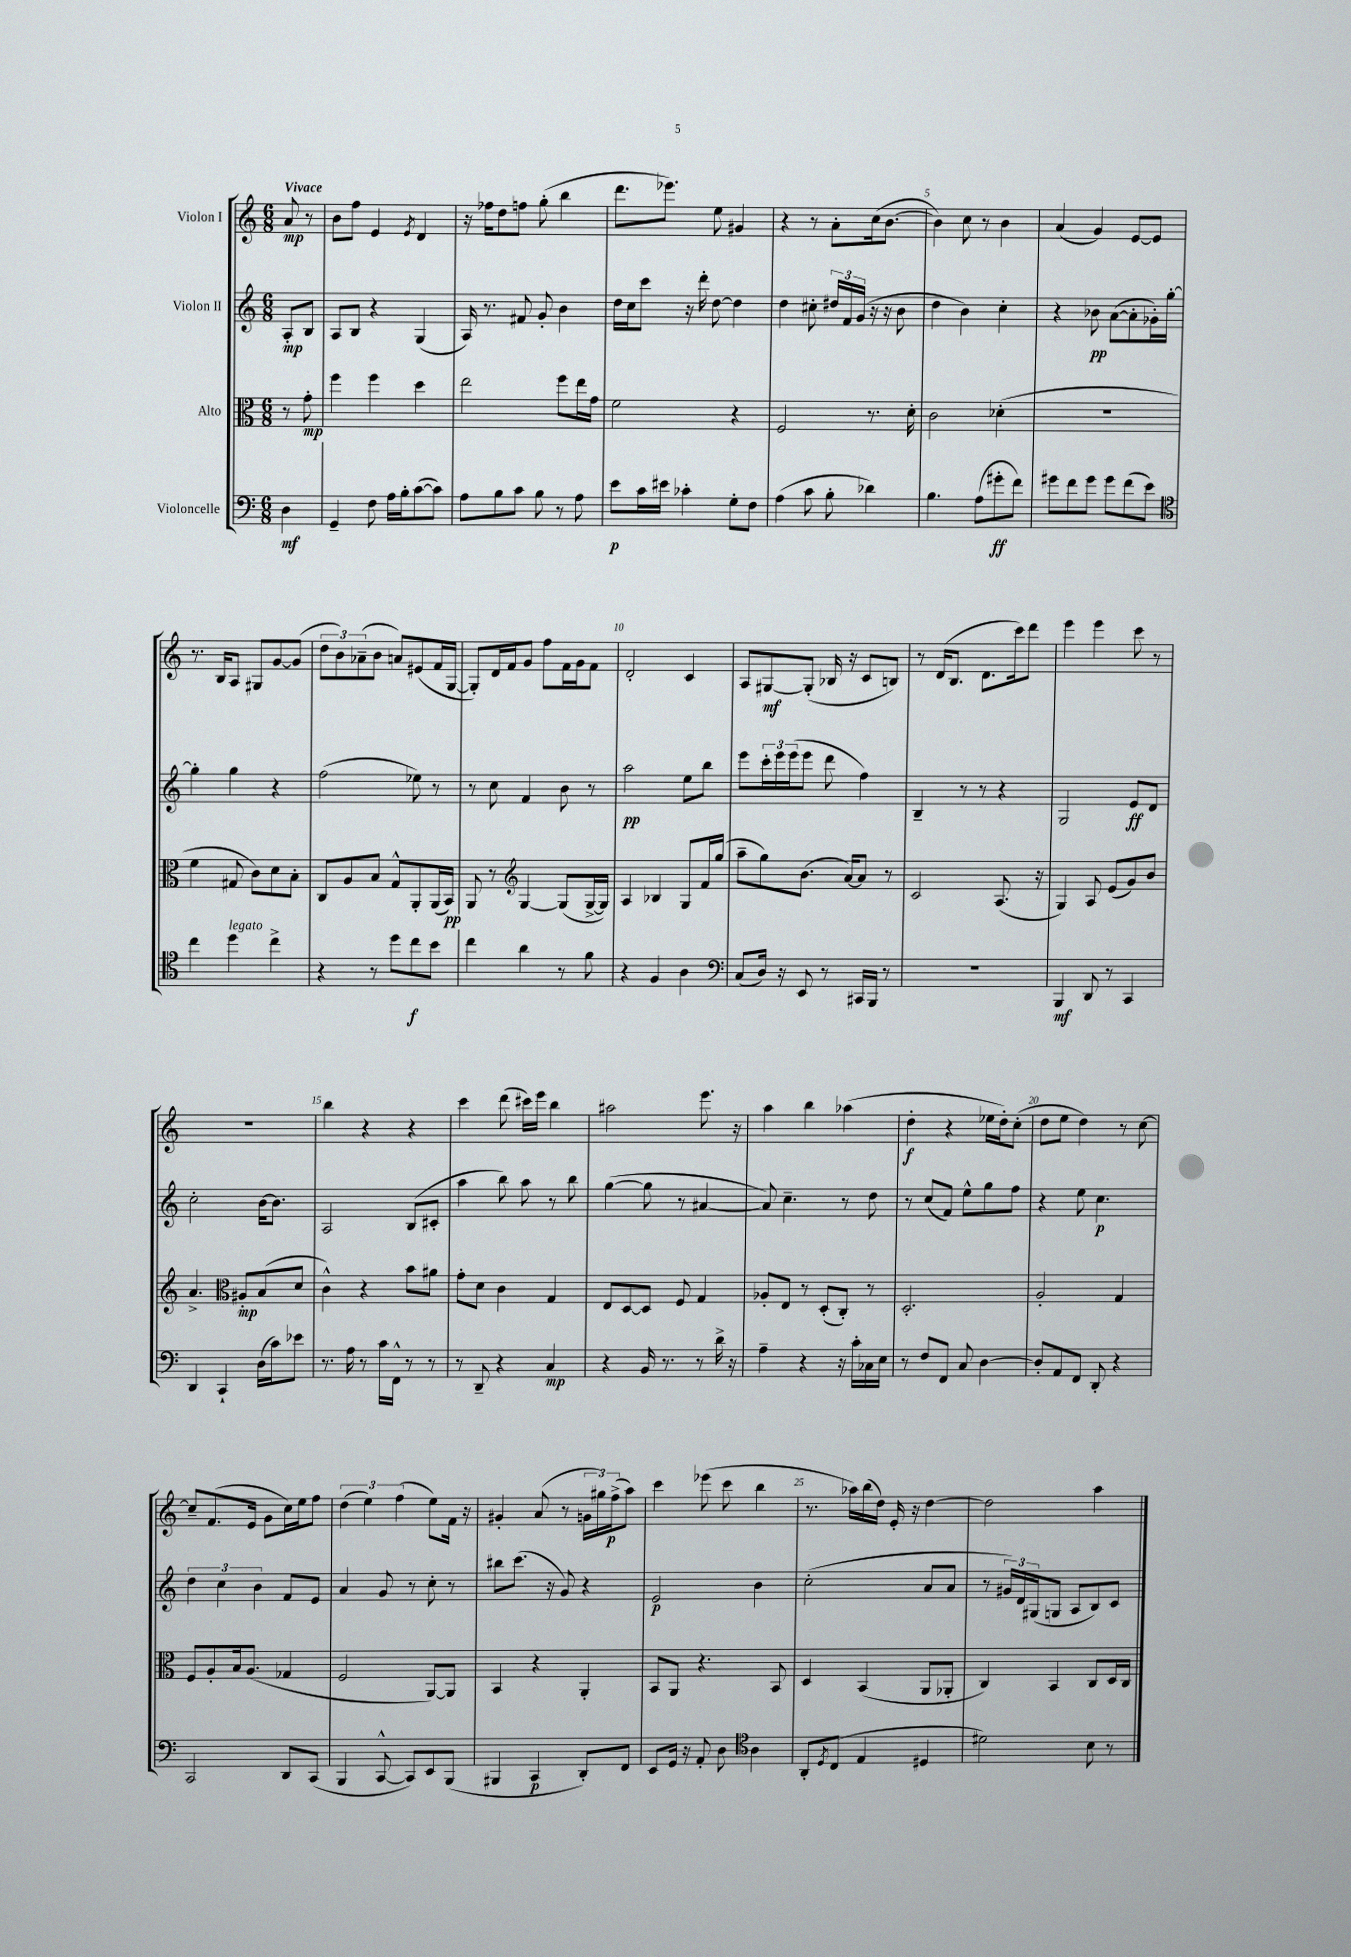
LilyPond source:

<<
\new StaffGroup <<
\new Staff = "s0" \with { instrumentName = "Violon I" } {
    \clef treble \key c \major \numericTimeSignature \time 6/8 \partial 4 \tempo "Vivace"
    a'8\mp r8 |
    b'8 f''8 e'4 \acciaccatura { e'8 } d'4 |
    r16 fes''16 d''8 f''8 g''8-.( b''4 |
    d'''8. ees'''8.) e''8 gis'4 |
    r4 r8 a'8-. c''16( b'8.~ |
    b'4) c''8 r8 b'4 |
    a'4( g'4) e'8~ e'8 |
    r8. b16 a8 gis8 g'8~ g'8( |
    \tuplet 3/2 { d''8 b'8) aes'8--( } b'8 a'8) eis'8( f'16 g16~ |
    g8-.) d'16 f'16 g'8 f''8 f'16 g'16 f'8 |
    d'2-. c'4 |
    a8 gis8~\mf gis8-.( bes16 r16 c'8 b8) |
    r8 d'16( b8. d'8. c'''16) d'''8 |
    e'''4 e'''4 c'''8 r8 |
    R2. |
    b''4 r4 r4 |
    c'''4 d'''8( cis'''16) e'''16 b''4 |
    ais''2 e'''8. r16 |
    a''4 b''4 aes''4( |
    d''4-.\f r4 ees''16 d''16-.) c''8-.( |
    d''8 e''8 d''4) r8 c''8~ |
    c''8-- f'8.( e'16 g'8 c''16) e''16 f''8 |
    \tuplet 3/2 { d''4( e''4) f''4( } e''8) f'16 r16 |
    gis'4-. a'8( r8 \tuplet 3/2 { g'16 gis''16) f''16->\p( } a''8) |
    c'''4 ees'''8( c'''8 b''4 |
    r8. aes''16) b''16( d''16) e'16-. r16 d''4~ |
    d''2 a''4 \bar "|." |
}
\new Staff = "s1" \with { instrumentName = "Violon II" } {
    \clef treble \key c \major \numericTimeSignature \time 6/8 \partial 4
    a8-.\mp b8 |
    a8 b8 r4 g4( |
    a16) r8. fis'8 g'8-. b'4 |
    d''16 c''16 c'''8 r16 d'''16-. d''8~ d''4 |
    d''4 cis''8-. \tuplet 3/2 { dis''16 f'16 g'16( } r16 r16 b'8 |
    d''4 b'4) c''4-. |
    r4 bes'8\pp a'8~( a'8-. ges'16-.) g''16~-. |
    g''4-. g''4 r4 |
    f''2( ees''8) r8 |
    r8 c''8 f'4 b'8 r8 |
    a''2\pp e''8 b''8 |
    e'''8 \tuplet 3/2 { c'''16-. e'''16 e'''16( } e'''8 d'''8 f''4) |
    b4-- r8 r8 r4 |
    g2 e'8\ff d'8 |
    c''2-. b'16~ b'8. |
    a2 b8( cis'8-. |
    a''4 b''8) a''8 r8 b''8 |
    g''4~( g''8 r8 ais'4~ |
    ais'8) c''4.-- r8 d''8 |
    r8 c''8( f'8) e''8-^ g''8 f''8 |
    r4 e''8 c''4.\p |
    \tuplet 3/2 { d''4 c''4 b'4 } f'8 e'8 |
    a'4 g'8 r8 c''8-. r8 |
    bis''8 c'''8.( r16 g'8) r4 |
    e'2\p b'4 |
    c''2-.( a'8 a'8 |
    r8 \tuplet 3/2 { gis'16) d'16 gis16( } g8 a8 b8) c'8 \bar "|." |
}
\new Staff = "s2" \with { instrumentName = "Alto" } {
    \clef alto \key c \major \numericTimeSignature \time 6/8 \partial 4
    r8 g'8-.\mp |
    f''4 f''4 d''4 |
    e''2 f''8 e''16 g'16 |
    f'2 r4 |
    f2 r8. d'16-. |
    c'2 des'4-.( |
    R2. |
    f'4 gis8 c'8) d'8 b8-. |
    c8 a8 b8 g8-^ a,8-. a,16( b,16\pp) |
    a,8 r8 \clef treble g4~ g8( g16~-> g16) |
    a4 bes4 g8 f'16 g''16( |
    a''8-- g''8) b'8.( a'16~) a'8 r8 |
    c'2 a8.( r16 |
    g4) a8 e'8( g'8) b'8 |
    a'4.-> \clef alto ais8-.\mp b8( d'8 |
    c'4-^) r4 b'8 ais'8 |
    g'8-. d'8 c'4 g4 |
    e8 d8~ d8 f8 g4 |
    aes8-. e8 r8 d8-.( c8-.) r8 |
    d2.-. |
    a2-. g4 |
    f8 a8-. b16 a8.( ges4 |
    f2 a,8~) a,8 |
    b,4 r4 a,4-. |
    b,8 a,8 r4. b,8 |
    d4 b,4( a,8 aes,8-. |
    c4) b,4 c8 d16 c16 \bar "|." |
}
\new Staff = "s3" \with { instrumentName = "Violoncelle" } {
    \clef bass \key c \major \numericTimeSignature \time 6/8 \partial 4
    d4\mf |
    g,4-- f8 a16 b16-. c'8~( c'8) |
    a8 b8 c'8 b8 r8 a8 |
    e'8\p c'16 eis'16 ces'4-. g8-. f8 |
    a4( c'8 b8-. des'4) |
    b4. a8( gis'8-.\ff f'8) |
    gis'8 f'8 gis'8 gis'8 f'8( e'8) |
    \clef tenor c''4 d''4^\markup { \italic "legato" } c''4-> |
    r4 r8 d''8 c''8\f b'8 |
    c''4 a'4 r8 f'8 |
    r4 f4 a4 |
    \clef bass c8( d16) r16 e,8 r8 cis,16 b,,16 r8 |
    R2. |
    b,,4\mf d,8 r8 c,4 |
    d,4 c,4-! d16( c'16) ees'8 |
    r8. a16 r8 c'16 f,16-^ r8 r8 |
    r8 d,8-- r4 c4\mp |
    r4 b,16 r8. r8 d'16-> r16 |
    a4-- r4 r16 c'16-. ces16 e16 |
    r8 f8 f,8 c8 d4~ |
    d8-. a,8 f,8 d,8-. r4 |
    c,2 d,8 c,8( |
    b,,4 c,8~-^ c,8) e,8 b,,8( |
    bis,,4 c,4\p d,8-.) f,8 |
    e,8 g,16 r16 a,8-. d8 \clef tenor a4 |
    a,8-. \acciaccatura { d8 } c8( e4 dis4 |
    dis'2) b8 r8 \bar "|." |
}
>>
>>
\layout { \context { \Score \override BarNumber.break-visibility = ##(#f #t #t) barNumberVisibility = #(every-nth-bar-number-visible 5) } }
